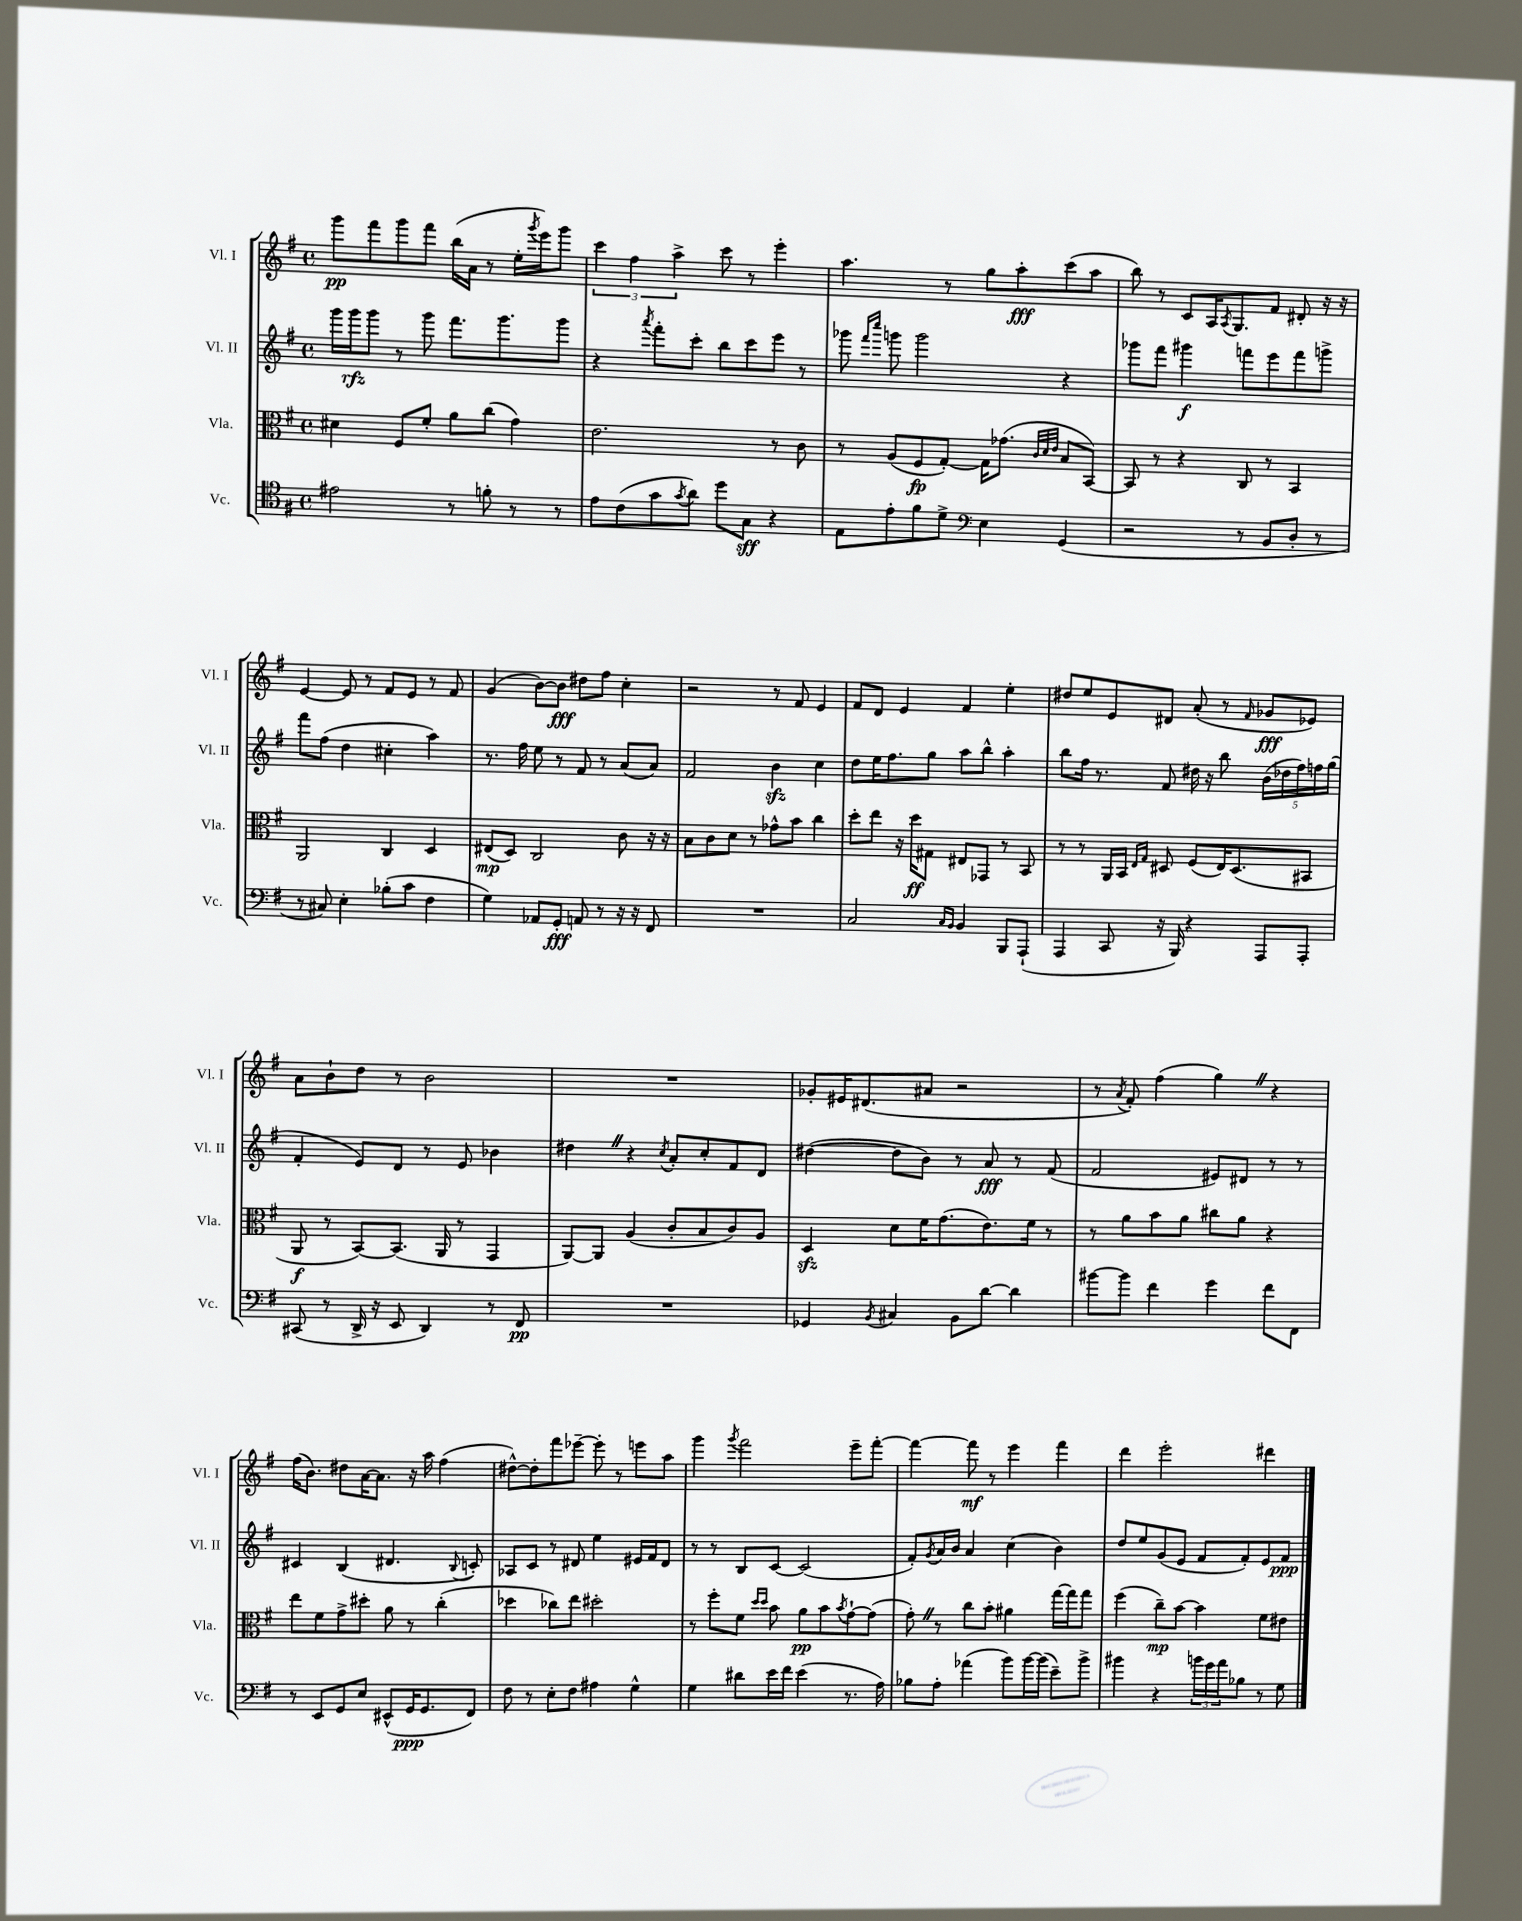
<<
\new StaffGroup <<
\new Staff = "s0" \with { instrumentName = "Vl. I" shortInstrumentName = "Vl. I" } {
    \clef treble \key g \major \defaultTimeSignature \time 4/4
    g'''8\pp fis'''8 g'''8 fis'''8 b''16( a'16 r8 e''16-. \acciaccatura { g'''8 } e'''16) g'''8 |
    \tuplet 3/2 { c'''4 fis''4 a''4-> } c'''8 r8 e'''4-. |
    a''4. r8 g''8 a''8-.\fff c'''8( a''8 |
    b''8) r8 c'8 a16 \acciaccatura { a8 } g8. fis'8 dis'8-. r16 r16 |
    e'4~ e'8 r8 fis'8 e'8 r8 fis'8 |
    g'4( b'8~) b'8\fff dis''8 fis''8 c''4-. |
    r2 r8 fis'8 e'4 |
    fis'8 d'8 e'4 fis'4 e''4-. |
    dis''8 e''8 e'8 dis'8 a'8-.( r8 \grace { fis'16 } ges'8\fff ees'8) |
    a'8 b'8-! d''8 r8 b'2 |
    R1 |
    ges'8-. eis'16 dis'8.( ais'8 r2 |
    r8 \acciaccatura { a'8 } fis'8-.) fis''4( g''4) \once \override BreathingSign.text = \markup { \musicglyph "scripts.caesura.straight" } \breathe r4 |
    fis''16( b'8.) dis''8 a'16~ a'8. r16 a''16 fis''4( |
    dis''8~-^) dis''8-. fis'''8 ees'''8~-- ees'''8-. r8 e'''8 a''8 |
    g'''4 \acciaccatura { g'''8 } fis'''2 e'''8-- fis'''8~-. |
    fis'''4~ fis'''8\mf r8 e'''4 fis'''4 |
    d'''4 e'''2-. dis'''4 \bar "|." |
}
\new Staff = "s1" \with { instrumentName = "Vl. II" shortInstrumentName = "Vl. II" } {
    \clef treble \key g \major \defaultTimeSignature \time 4/4
    g'''16 g'''16\rfz g'''8 r8 g'''8 fis'''8. g'''8. g'''8 |
    r4 \acciaccatura { a'''8 } fis'''8-. c'''8-. b''8 c'''8 e'''8 r8 |
    ges'''8 \grace { fis'''16 c''''16 } g'''8 g'''2 r4 |
    ges'''8 fis'''8 gis'''4\f f'''8 e'''8 f'''8 g'''8-> |
    fis'''8 fis''8( d''4 cis''4-. a''4) |
    r8. fis''16 e''8 r8 fis'8 r8 a'8( a'8) |
    fis'2 b'4\sfz c''4 |
    d''8 e''16 fis''8. g''8 a''8 b''8-^ a''4-. |
    b''8 fis''16 r8. fis'8 dis''16 r16 b''8 \tuplet 5/4 { b'16( des''16 fis''16) f''16 g''16( } |
    fis'4-. e'8) d'8 r8 e'8 bes'4 |
    dis''4 \once \override BreathingSign.text = \markup { \musicglyph "scripts.caesura.straight" } \breathe r4 \acciaccatura { c''8 } a'8-. c''8-. fis'8 d'8 |
    dis''4~( dis''8 b'8) r8 a'8\fff r8 fis'8( |
    fis'2 eis'8) dis'8 r8 r8 |
    cis'4 b4( dis'4. \appoggiatura { b8 } c'8-.) |
    aes8 c'8 r8 dis'8 e''4 eis'16 fis'16 dis'8 |
    r8 r8 b8 c'8~ c'2( |
    fis'8-.) \acciaccatura { g'8 } a'16 b'16 a'4 c''4( b'4) |
    d''8 e''8 g'8( e'8 fis'8 fis'8-.) e'8 fis'8\ppp \bar "|." |
}
\new Staff = "s2" \with { instrumentName = "Vla." shortInstrumentName = "Vla." } {
    \clef alto \key g \major \defaultTimeSignature \time 4/4
    dis'4 fis8 fis'8-. a'8 c''8( g'4) |
    e'2. r8 c'8 |
    r8 a8( fis8\fp g8~-.) g16 ges'8.( \grace { c'32 d'32 e'32 } b8 b,8~) |
    b,8 r8 r4 c8 r8 b,4 |
    a,2 c4 d4 |
    eis8\mp( d8) c2 c'8 r16 r16 |
    b8 c'8 d'8 r8 ges'8-^ b'8 c''4 |
    d''8-. e''8 r16 d''16\ff gis8 eis8 ges,8 r8 b,8 |
    r8 r8 a,16 b,16 \grace { e16 g16 } dis8 fis8( e16) dis8.( bis,8 |
    a,8\f r8 b,8~) b,8.( a,16 r8 g,4 |
    a,8~) a,8 a4( c'8-. b8 c'8) a8 |
    d4\sfz d'8 fis'16 g'8.( e'8.) fis'16 r8 |
    r8 a'8 b'8 a'8 cis''8 a'8 r4 |
    e''8 fis'8 g'8-> dis''8-. a'8 r8 c''4-.( |
    des''4 ces''8) e''8 dis''2-. |
    r8 fis''8-. fis'8 \grace { d''16 d''16 } b'8 a'8\pp b'8 \acciaccatura { b'8 } g'8~-! g'8( |
    g'8-.) \once \override BreathingSign.text = \markup { \musicglyph "scripts.caesura.straight" } \breathe r8 c''8 b'8-. ais'4 g''16~ g''16 g''8 |
    fis''4( c''8--\mp) b'8~ b'4 fis'8 eis'8 \bar "|." |
}
\new Staff = "s3" \with { instrumentName = "Vc." shortInstrumentName = "Vc." } {
    \clef tenor \key g \major \defaultTimeSignature \time 4/4
    eis'2 r8 f'8-. r8 r8 |
    e'8 c'8( g'8 \acciaccatura { g'8 } a'8) d''8 g8\sff r4 |
    e8 e'8-. fis'8 d'8-> \clef bass e4 g,4( |
    r2 r8 b,8 d8-. r8 |
    r8 cis8) e4-. bes8-.( c'8 fis4 |
    g4) aes,8 g,8-.\fff a,8 r8 r16 r16 fis,8 |
    R1 |
    c2 \grace { c16 b,16 } b,4 b,,8 a,,8-!( |
    a,,4 c,8 r16 b,,16) r4 a,,8 a,,8-. |
    cis,8( r8 d,16-> r16 e,8 d,4) r8 fis,8\pp |
    R1 |
    ges,4 \acciaccatura { b,8 } cis4 b,8 d'8~ d'4 |
    bis'8~ bis'8 fis'4 g'4 fis'8 fis,8 |
    r8 e,8 g,8 e8 eis,8-^( g,16\ppp g,8. fis,8) |
    fis8 r8 e8-. fis8 ais4 g4-^ |
    g4 dis'8 e'16 fis'16 e'4( r8. a16) |
    bes8 a8-. aes'4( b'8) b'16~ b'16( e'8--) b'8-> |
    bis'4 r4 \tuplet 3/2 { b'16 g'16 a'16 } bes8 r8 g8 \bar "|." |
}
>>
>>
\layout { \context { \Score \remove "Bar_number_engraver" } }
